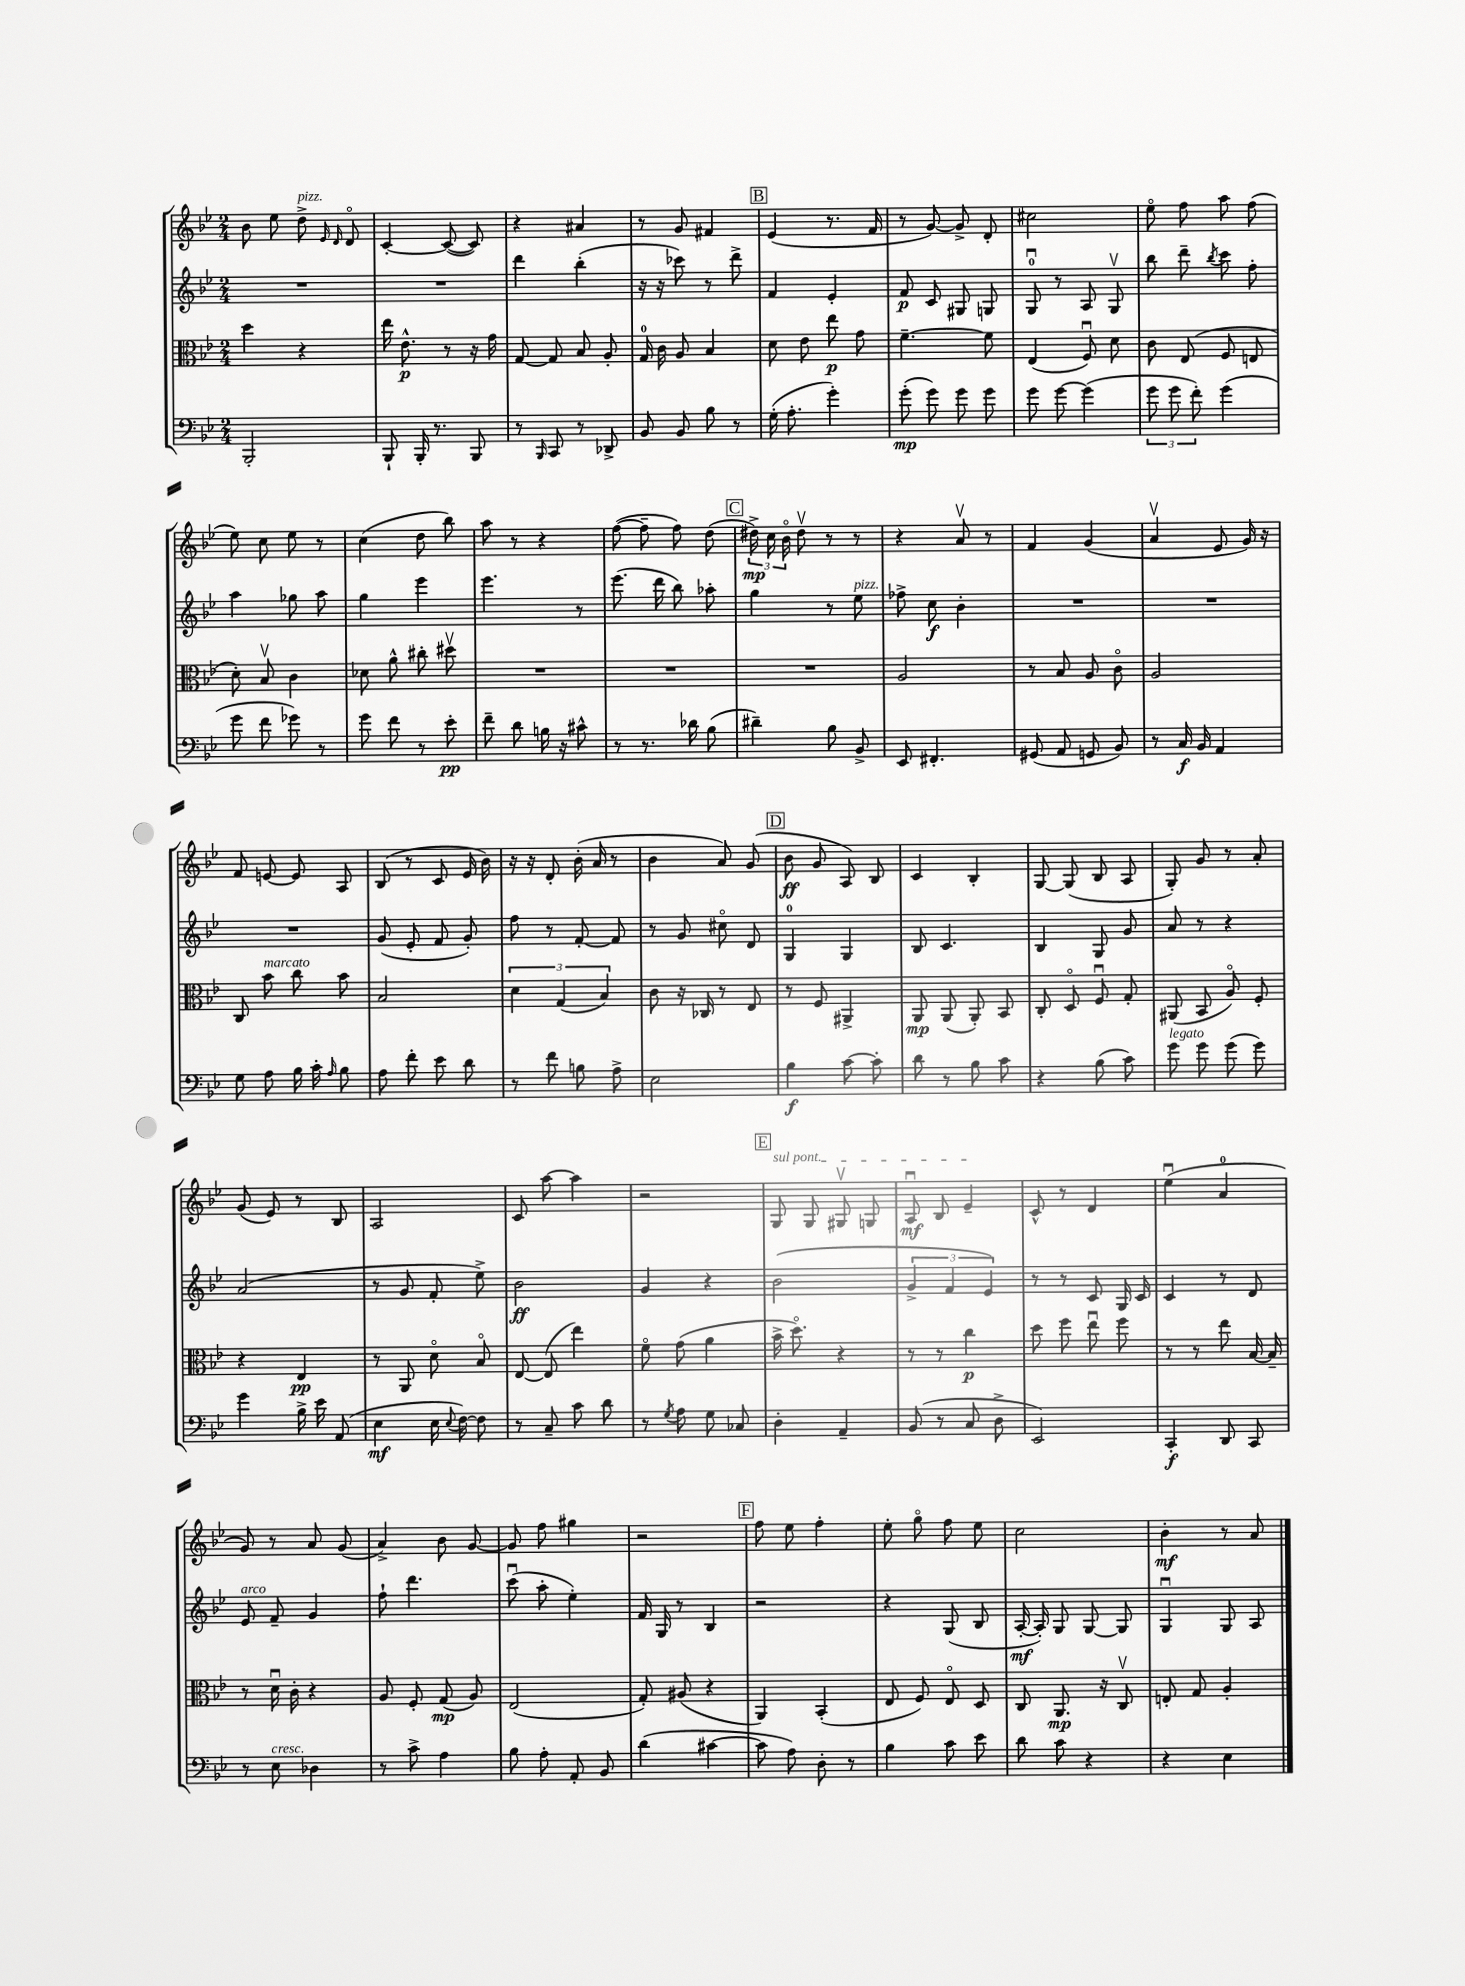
<<
\new StaffGroup <<
\new Staff = "s0" {
    \clef treble \key bes \major \numericTimeSignature \time 2/4
    \autoBeamOff bes'8 ees''8 d''8->^\markup { \italic "pizz." } \grace { ees'16 d'16 } d'8\flageolet |
    c'4~-. c'8~( c'8) |
    r4 ais'4 |
    r8 g'8 fis'4 |
    \mark \markup { \box "B" } ees'4( r8. f'16 |
    r8 g'8~) g'8-> d'8-. |
    cis''2 |
    ees''8\flageolet f''8 a''8 f''8( |
    ees''8) c''8 ees''8 r8 |
    c''4( d''8 bes''8) |
    a''8 r8 r4 |
    f''8~( f''8-- f''8) d''8( |
    \mark \markup { \box "C" } \tuplet 3/2 { dis''16->\mp) c''16 bes'16\flageolet } dis''8\upbow r8 r8 |
    r4 a'8\upbow r8 |
    f'4 g'4( |
    a'4\upbow ees'8 g'16) r16 |
    f'8 e'8~ e'8 a8 |
    bes8( r8 c'8 ees'16 bes'16) |
    r16 r16 d'8-. bes'16-.( a'16 r8 |
    bes'4 a'8) g'8( |
    \mark \markup { \box "D" } bes'8\ff g'8 a8) bes8 |
    c'4 bes4-. |
    g8~ g8( bes8 a8 |
    g8-.) g'8 r8 a'8-. |
    g'8( ees'8) r8 bes8 |
    a2 |
    c'8 a''8~ a''4 |
    r2 |
    \mark \markup { \box "E" } \once \override TextSpanner.bound-details.left.text = \markup { \italic "sul pont." } g8\startTextSpan g8 gis8\upbow g8 |
    a8\downbow\mf bes8 ees'4--\stopTextSpan |
    c'8-^ r8 d'4 |
    ees''4\downbow( a'4-0 |
    g'8) r8 a'8 g'8( |
    a'4->) bes'8 g'8~ |
    g'8 f''8 gis''4 |
    r2 |
    \mark \markup { \box "F" } f''8 ees''8 f''4-. |
    ees''8-. g''8\flageolet f''8 ees''8 |
    c''2 |
    bes'4-.\mf r8 a'8 \bar "|." |
}
\new Staff = "s1" {
    \clef treble \key bes \major \numericTimeSignature \time 2/4
    \autoBeamOff R2 |
    R2 |
    d'''4 bes''4-.( |
    r16 r16 ces'''8) r8 d'''8-> |
    \mark \markup { \box "B" } f'4 ees'4-. |
    f'8\p c'8 gis8 g8 |
    g8-0\downbow r8 a8 g8\upbow |
    bes''8 d'''8-- \acciaccatura { bes''8 } c'''8 f''8-. |
    a''4 ges''8 a''8 |
    g''4 ees'''4 |
    ees'''4. r8 |
    ees'''8.( d'''16 bes''8) aes''8-. |
    \mark \markup { \box "C" } g''4 r8 ees''8^\markup { \italic "pizz." } |
    fes''8-> c''8\f bes'4-. |
    R2 |
    R2 |
    R2 |
    g'8( ees'8-. f'8 g'8-.) |
    f''8 r8 f'8~-. f'8 |
    r8 g'8 cis''8\flageolet d'8 |
    \mark \markup { \box "D" } g4-0 g4 |
    bes8 c'4. |
    bes4 g8 g'8 |
    a'8 r8 r4 |
    a'2( |
    r8 g'8 f'8-. ees''8->) |
    bes'2\ff |
    g'4 r4 |
    \mark \markup { \box "E" } bes'2( |
    \tuplet 3/2 { g'4-> f'4 ees'4) } |
    r8 r8 c'8 g16 c'16 |
    c'4 r8 d'8 |
    ees'8^\markup { \italic "arco" } f'8-- g'4 |
    f''8-! d'''4. |
    c'''8\downbow( a''8-. ees''4-.) |
    f'16 g16 r8 bes4 |
    \mark \markup { \box "F" } r2 |
    r4 g8( bes8 |
    a16~-.\mf a16-.) g8 g8~ g8 |
    g4\downbow g8 a8 \bar "|." |
}
\new Staff = "s2" {
    \clef alto \key bes \major \numericTimeSignature \time 2/4
    \autoBeamOff d''4 r4 |
    ees''16 ees'8.-^\p r8 r16 g'16 |
    g8~ g8 bes8 a8-. |
    g16-0 c'16 a8 bes4 |
    \mark \markup { \box "B" } d'8 ees'8 ees''8\p g'8 |
    f'4.~-- f'8 |
    ees4( f8\downbow) d'8 |
    c'8 ees8( f8 e8 |
    d'8-.) bes8\upbow c'4 |
    des'8 a'8-^ cis''8-. dis''8\upbow |
    R2 |
    R2 |
    \mark \markup { \box "C" } R2 |
    a2 |
    r8 bes8 a8 c'8\flageolet |
    a2 |
    c8 bes'8^\markup { \italic "marcato" } c''8 bes'8 |
    bes2 |
    \tuplet 3/2 { d'4 g4( bes4) } |
    c'8 r16 ces16 r8 ees8 |
    \mark \markup { \box "D" } r8 f8 ais,4-> |
    a,8\mp a,8( a,8-.) bes,8 |
    c8-. d8\flageolet f8\downbow g8-. |
    ais,8( bes,8 a8\flageolet) f8-. |
    r4 ees4\pp |
    r8 a,8 d'8\flageolet bes8\flageolet |
    ees8~ ees8( ees''4) |
    f'8\flageolet g'8( a'4 |
    \mark \markup { \box "E" } bes'16-> d''8.\flageolet) r4 |
    r8 r8 c''4\p |
    d''8 f''8 ees''8\downbow f''8 |
    r8 r8 ees''8 bes16~ bes16-- |
    r8 d'16\downbow c'16-. r4 |
    a8 f8-. g8\mp( a8) |
    ees2( |
    g8-.) ais8( r4 |
    \mark \markup { \box "F" } a,4) bes,4-.( |
    ees8 f8) ees8\flageolet d8 |
    c8 a,8.\mp r16 c8\upbow |
    e8-. g8 a4-. \bar "|." |
}
\new Staff = "s3" {
    \clef bass \key bes \major \numericTimeSignature \time 2/4
    \autoBeamOff bes,,2-. |
    bes,,8-! bes,,16-. r8. bes,,8 |
    r8 \grace { bes,,16 } c,8 r8 des,8-> |
    bes,8 bes,8 bes8 r8 |
    \mark \markup { \box "B" } g16-.( a8.-. g'4-.) |
    g'8-.\mp( g'8) g'8 g'8 |
    g'8 g'8~ g'4( |
    \tuplet 3/2 { g'8 g'8 f'8-.) } g'4( |
    g'8 f'8 ges'8) r8 |
    g'8 f'8 r8 ees'8-.\pp |
    f'8-- d'8 b16 r16 cis'8-^ |
    r8 r8. des'16 bes8( |
    \mark \markup { \box "C" } dis'4--) bes8 bes,8-> |
    ees,8 fis,4.-. |
    gis,8( a,8 g,8 bes,8) |
    r8 c16\f bes,16 a,4 |
    g8 a8 bes16 c'16-. \grace { a16 } bes8 |
    a8 f'8-. ees'8 d'8 |
    r8 f'8 b8 a8-> |
    ees2 |
    \mark \markup { \box "D" } bes4\f c'8~ c'8-. |
    d'8 r8 bes8 c'8 |
    r4 bes8( c'8) |
    g'8^\markup { \italic "legato" } g'8 g'8( g'8) |
    g'4 bes16-> ees'16 a,8( |
    ees4\mf ees16 \appoggiatura { ees8 } f16~) f8 |
    r8 c8-- c'8 d'8 |
    r8 \acciaccatura { g8 } a8 g8 ces8 |
    \mark \markup { \box "E" } d4-. a,4-- |
    bes,8( r8 c8 d8-> |
    ees,2) |
    c,4-.\f d,8 c,8 |
    r8 ees8^\markup { \italic "cresc." } des4 |
    r8 c'8-> a4 |
    bes8 a8-. a,8-. bes,8 |
    d'4( cis'4~ |
    \mark \markup { \box "F" } cis'8 a8) d8-. r8 |
    bes4 c'8 ees'8 |
    d'8 c'8 r4 |
    r4 ees4 \bar "|." |
}
>>
>>
\layout { \context { \Score \remove "Bar_number_engraver" } }
